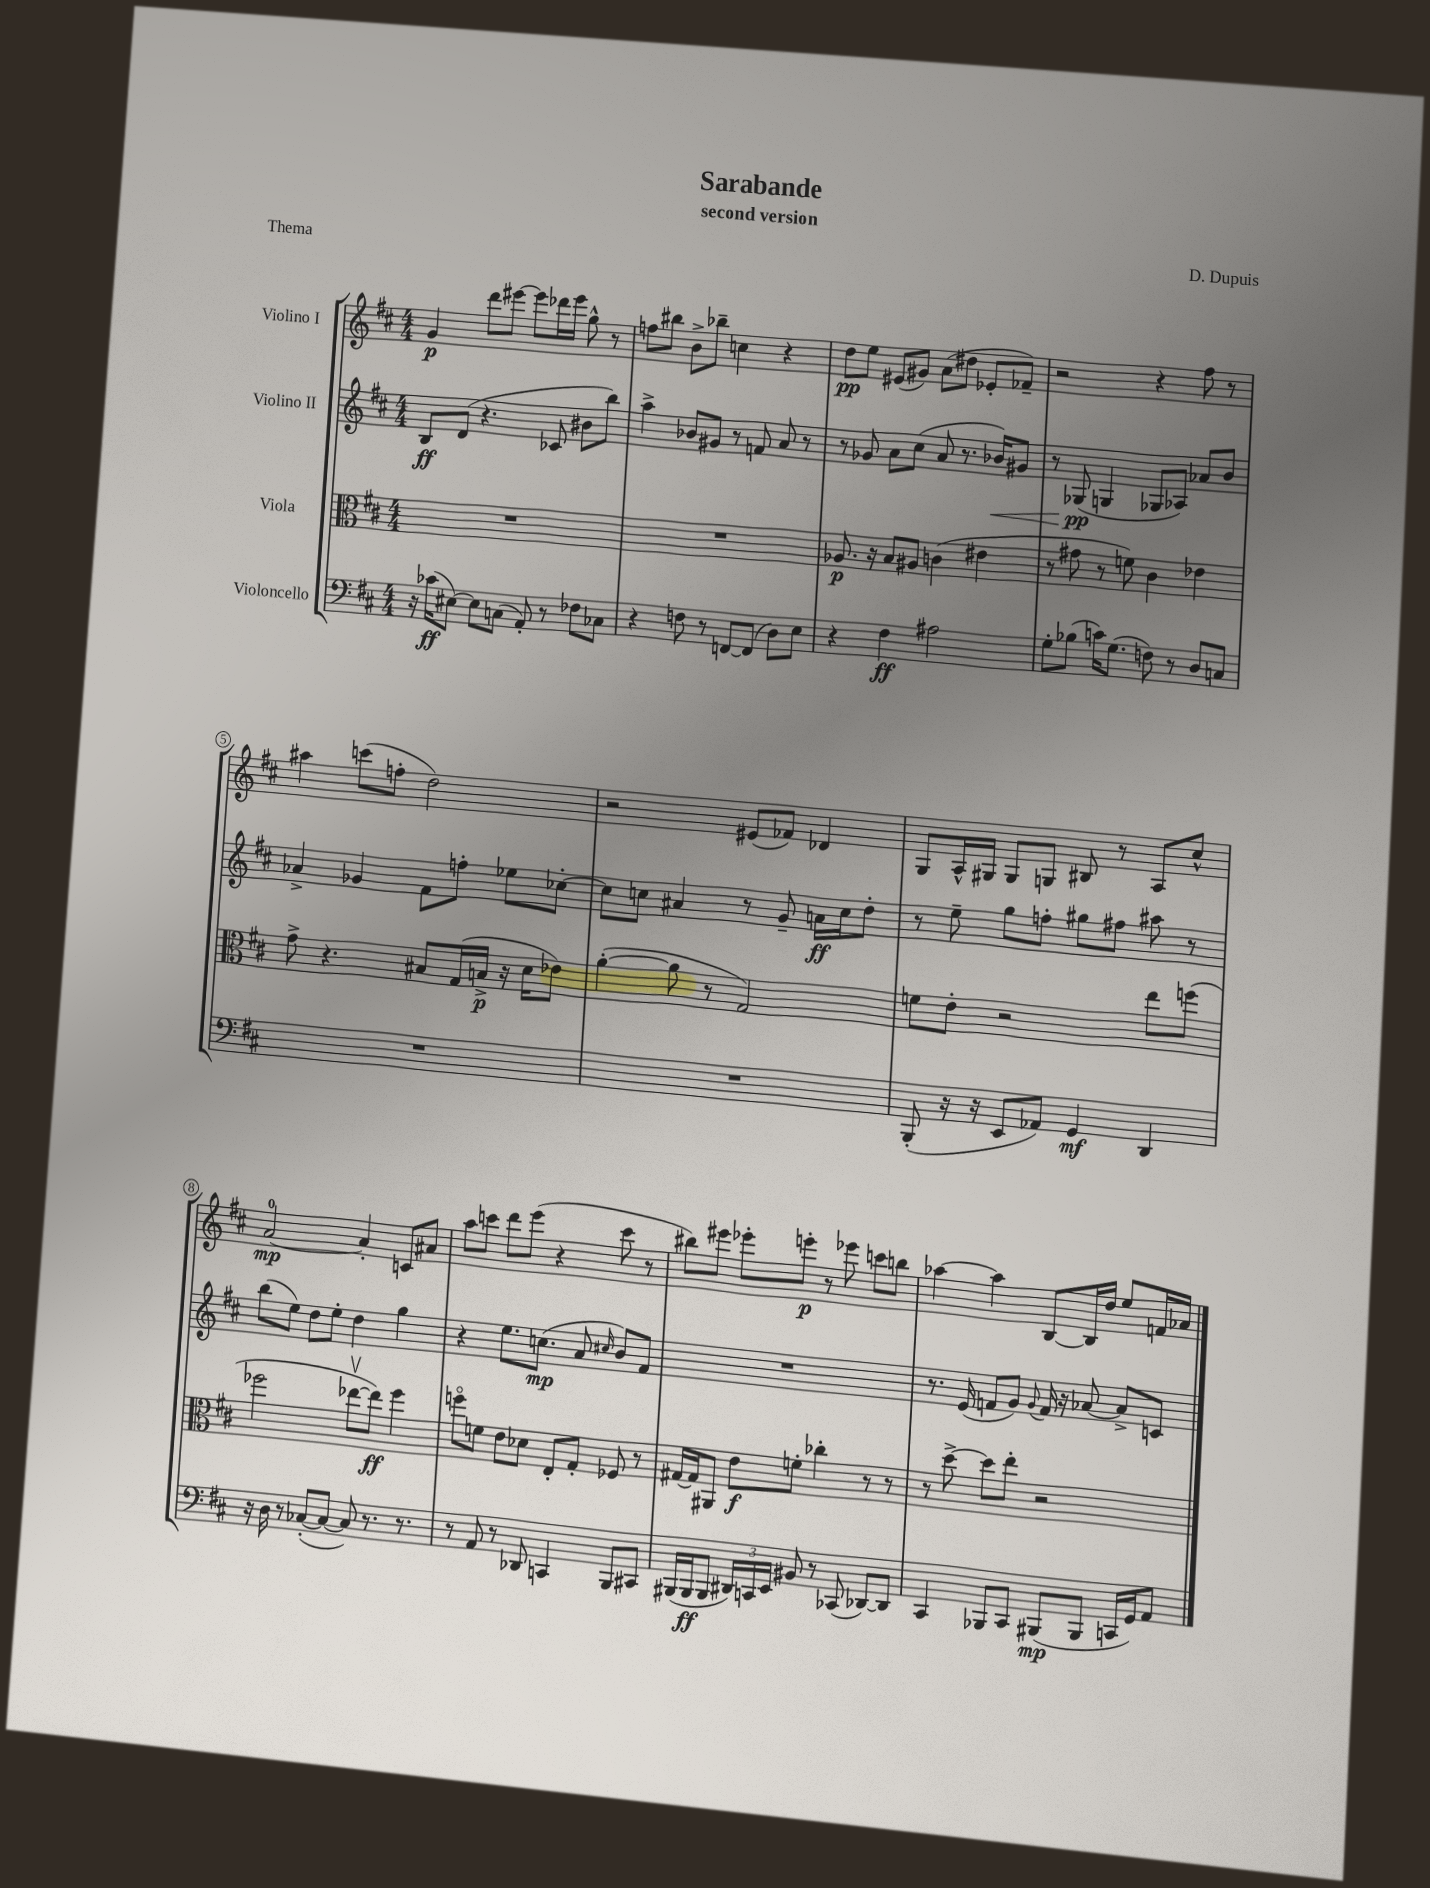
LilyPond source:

\header { title = "Sarabande" composer = "D. Dupuis" subtitle = "second version" piece = "Thema" }
<<
\new StaffGroup <<
\new Staff = "s0" \with { instrumentName = "Violino I" } {
    \clef treble \key d \major \numericTimeSignature \time 4/4
    \autoBeamOff g'4\p d'''8[ eis'''8]~ eis'''8[ des'''16 eis'''16] g''8-^ r8 |
    f''8[ bis''8] b'8[-> bes''8]-- c''4 r4 |
    d''8[\pp e''8] eis'8[( gis'8]) a'8[( dis''8] ees'8[-. fes'8]--) |
    r2 r4 fis''8 r8 |
    ais''4 c'''8[( f''8]-. d''2) |
    r2 eis'8[( fes'8]) des'4 |
    g8[ a16-^ gis16] gis8[ g8] bis8 r8 a8[ cis''8]-^ |
    a'2-0~\mp a'4-. c'8[ ais'8] |
    a''8[ c'''8] d'''8[ e'''8]( r4 c'''8 r8 |
    bis''8[) eis'''8] ees'''8[-. e'''8]-.\p r8 ees'''8 c'''8[ b''8] |
    aes''4~ aes''4 b8[~ b16 d''16] e''8[ f'16 aes'16] \bar "|." |
}
\new Staff = "s1" \with { instrumentName = "Violino II" } {
    \clef treble \key d \major \numericTimeSignature \time 4/4
    \autoBeamOff b8[\ff d'8]( r4. ces'8 bis'8[ b''8]) |
    a''4-> bes'8[ gis'8] r8 f'8 a'8 r8 |
    r8 ges'8 a'8[ cis''8]( a'8 r8. bes'16[\<) gis'8] |
    r8 ges8\pp\!( g4 ges8[ aes8]) aes'8[ b'8] |
    aes'4-> ges'4 fis'8[ f''8]-. ees''8[ ces''8]~-. |
    ces''8[ c''8] ais'4 r8 g'8-- a'16[\ff c''16 d''8]-. |
    r8 e''8-- g''8[ f''8]-. gis''8[ fis''8] ais''8 r8 |
    b''8[( e''8]) d''8[ e''8]-. d''4 g''4 |
    r4 e''8.[ c''8.]\mp( a'8 \grace { cis''16 } b'8[) fis'8] |
    R1 |
    r8. e'16( f'8[ g'8]) \appoggiatura { g'8 } f'16 r16 aes'8~ aes'8[-> c'8] \bar "|." |
}
\new Staff = "s2" \with { instrumentName = "Viola" } {
    \clef alto \key d \major \numericTimeSignature \time 4/4
    \autoBeamOff R1 |
    R1 |
    aes8.\p r16 b8[ ais8] c'4( eis'4 |
    r8 gis'8 r8 f'8) cis'4 ees'4 |
    g'8-> r4. bis8[ g16( b16]->\p r16 d'16[ ees'8]) |
    a'4~-.( a'8 r8 g2) |
    f'8[ e'8]-. r2 e''8[ f''8]( |
    fes''2 ees''8[~\upbow ees''8]\ff) fes''4 |
    f''8[\flageolet f'8] e'8[ des'8] e8[-. g8]-. fes8 r8 |
    gis16[~ gis16 ais,8] e'8[\f f'8]-. ces''4-. r8 r8 |
    r8 d''8~-> d''8[ e''8]-. r2 \bar "|." |
}
\new Staff = "s3" \with { instrumentName = "Violoncello" } {
    \clef bass \key d \major \numericTimeSignature \time 4/4
    \autoBeamOff r16 ces'16[\ff( eis8]~) eis8[ c8]( a,8-.) r8 fes8[ ces8] |
    r4 f8 r8 f,8[~ f,8]( d8[) e8] |
    r4 fis4\ff ais2 |
    g8[-. bes8]( c'16[) g8.]( f8) r8 d8[ c8] |
    R1 |
    R1 |
    b,,8-.( r16 r16 e,8[ aes,8]) g,4\mf d,4 |
    r16 d16 r8 ces8[~-.( ces8]~ ces8) r8. r8. |
    r8 a,8 r8 des,8 c,4 b,,8[ cis,8] |
    bis,,16[( bis,,16\ff bis,,8] \tuplet 3/2 { dis,16[) c,16 e,16] } bis,8 r8 ces,8( des,8[~) des,8] |
    cis,4 bes,,8[ cis,8] bis,,8[\mp( bis,,8] c,16[ g,16) a,8] \bar "|." |
}
>>
>>
\layout { \context { \Score \override BarNumber.stencil = #(make-stencil-circler 0.1 0.3 ly:text-interface::print) } }
